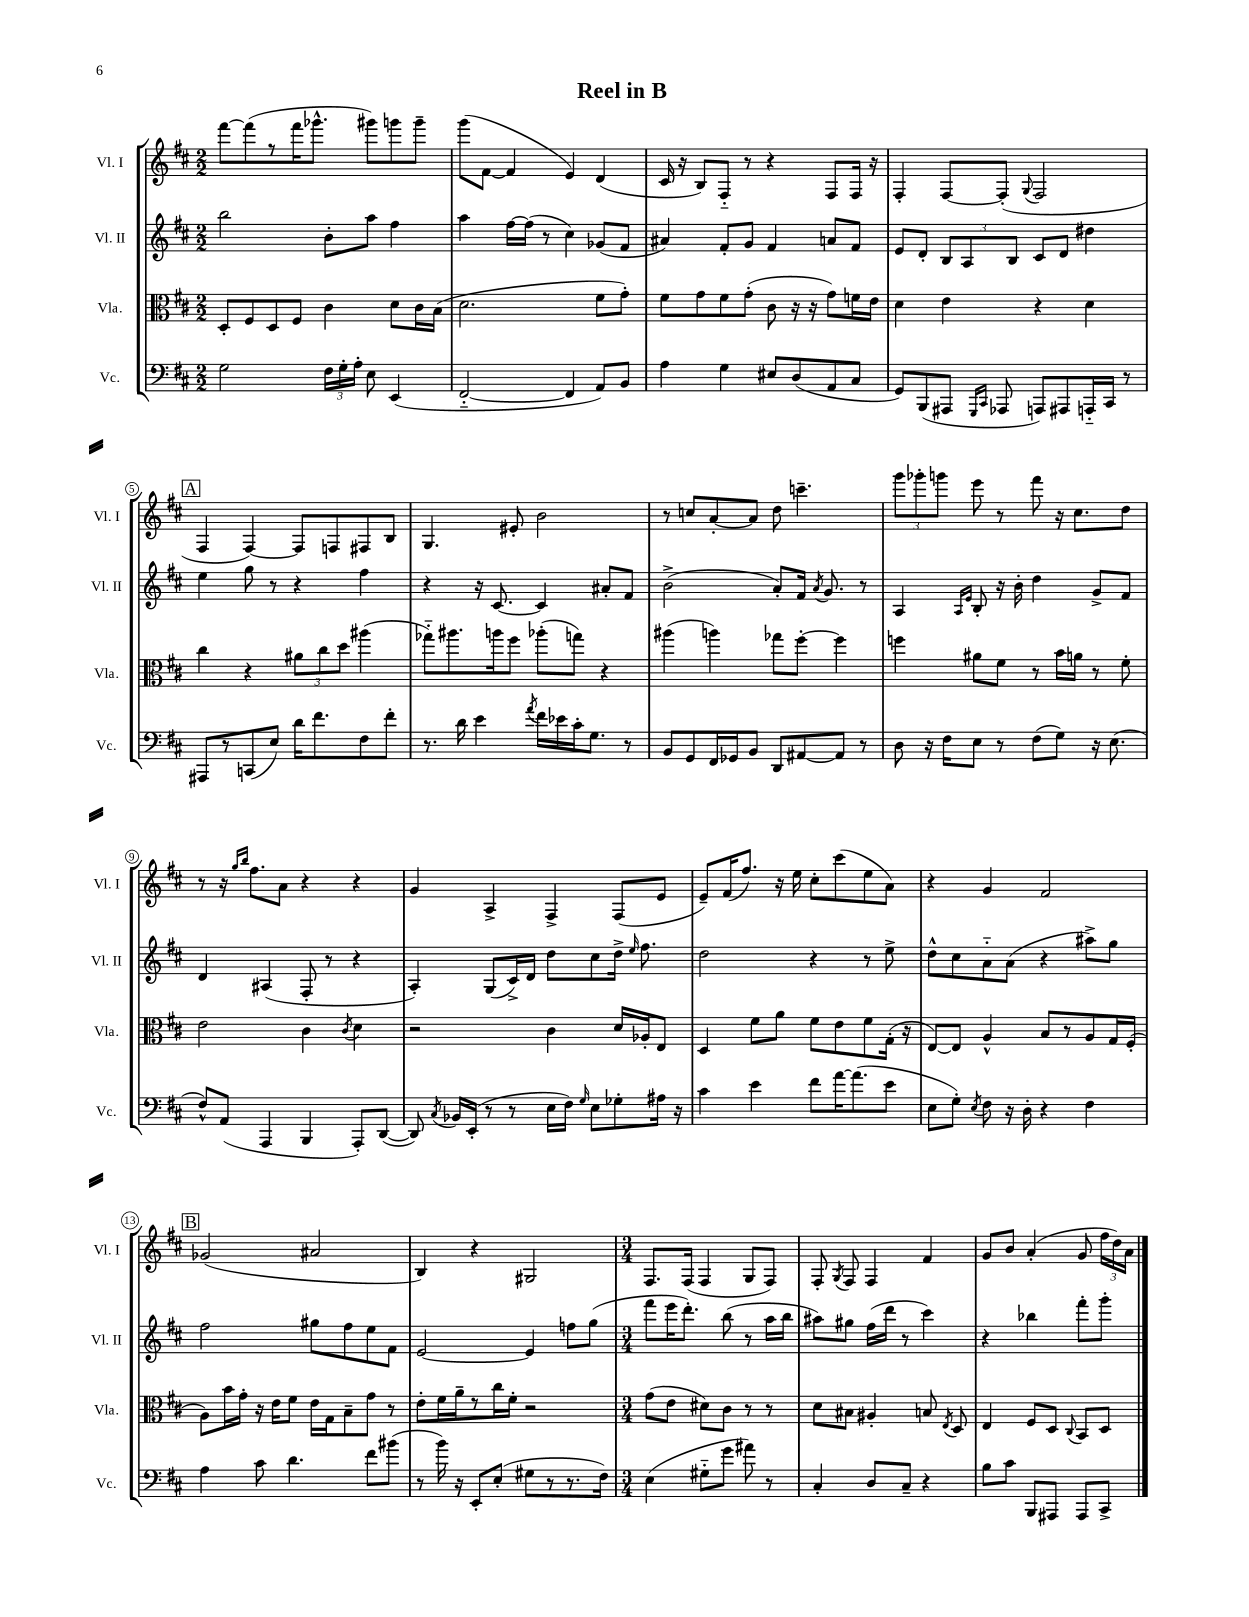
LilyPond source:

\header { title = "Reel in B" }
<<
\new StaffGroup <<
\new Staff = "s0" \with { instrumentName = "Vl. I" shortInstrumentName = "Vl. I" } {
    \clef treble \key d \major \numericTimeSignature \time 2/2
    \autoBeamOff fis'''8[~ fis'''8( r8 fis'''16 ges'''8.]-^ gis'''8[) g'''8 g'''8]-- |
    g'''8[( fis'8]~ fis'4 e'4) d'4( |
    cis'16 r16 b8[) fis8]-_ r8 r4 fis8[ fis16] r16 |
    fis4-. fis8[~ fis8]-.( \appoggiatura { g8 } fis2 |
    \mark \markup { \box "A" } fis4 fis4~) fis8[ f8 fis8 b8] |
    g4. eis'8-. b'2 |
    r8 c''8[ a'8~-. a'8] d''8 c'''4.-- |
    \tuplet 3/2 { g'''8[ ges'''8-. g'''8] } e'''8 r8 fis'''8 r16 cis''8.[ d''8] |
    r8 r16 \grace { g''16[ b''16] } fis''8.[ a'8] r4 r4 |
    g'4 a4-> fis4-> fis8[( e'8] |
    e'8[--) fis'16( fis''8.]) r16 e''16 cis''8[-. cis'''8( e''8 a'8]) |
    r4 g'4 fis'2 |
    \mark \markup { \box "B" } ges'2( ais'2 |
    b4) r4 gis2 |
    \numericTimeSignature \time 3/4 fis8.[ fis16]( fis4 g8[ fis8]) |
    fis8-. \acciaccatura { g8 } fis8 fis4 fis'4 |
    g'8[ b'8] a'4-.( g'8 \tuplet 3/2 { fis''16[ d''16) a'16] } \bar "|." |
}
\new Staff = "s1" \with { instrumentName = "Vl. II" shortInstrumentName = "Vl. II" } {
    \clef treble \key d \major \numericTimeSignature \time 2/2
    \autoBeamOff b''2 b'8[-. a''8] fis''4 |
    a''4 fis''16[~ fis''16]( r8 cis''4) ges'8[( fis'8] |
    ais'4) fis'8[-. g'8] fis'4 a'8[ fis'8] |
    e'8[ d'8]-. \tuplet 3/2 { b8[ a8 b8] } cis'8[ d'8] dis''4 |
    \mark \markup { \box "A" } e''4 g''8 r8 r4 fis''4 |
    r4 r16 cis'8.~ cis'4 ais'8[-. fis'8] |
    b'2->( a'8[-.) fis'16] \acciaccatura { a'8 } g'8. r8 |
    a4 \grace { a16[ e'16] } b8-. r16 b'16-. d''4 g'8[-> fis'8] |
    d'4 ais4( fis8-. r8 r4 |
    a4-.) g8[( cis'16->) d'16] d''8[ cis''8 d''16]-> \grace { e''16 } fis''8. |
    d''2 r4 r8 e''8-> |
    d''8[-^ cis''8 a'8-_ a'8]( r4 ais''8[->) g''8] |
    \mark \markup { \box "B" } fis''2 gis''8[ fis''8 e''8 fis'8] |
    e'2~ e'4 f''8[ g''8]( |
    \numericTimeSignature \time 3/4 fis'''8[ e'''16 d'''8.]-.) b''8( r8 a''16[ b''16] |
    ais''8[) gis''8] fis''16[( d'''16] r8 cis'''4) |
    r4 bes''4 fis'''8[-. g'''8]-. \bar "|." |
}
\new Staff = "s2" \with { instrumentName = "Vla." shortInstrumentName = "Vla." } {
    \clef alto \key d \major \numericTimeSignature \time 2/2
    \autoBeamOff d8[-. fis8 d8 fis8] cis'4 d'8[ cis'16 b16]( |
    d'2. fis'8[ g'8]-.) |
    fis'8[ g'8 fis'8 g'8]-.( cis'8 r16 r16 g'8[) f'16 e'16] |
    d'4 e'4 r4 d'4 |
    \mark \markup { \box "A" } cis''4 r4 \tuplet 3/2 { ais'8[ cis''8 d''8] } ais''4( |
    ges''8[-_) ais''8. a''16 fis''8] aes''8[-.( g''8]) r4 |
    ais''4( a''4) ges''8[ fis''8]~-. fis''4 |
    f''4 ais'8[ fis'8] r8 b'16[ a'16] r8 fis'8-. |
    e'2 cis'4 \acciaccatura { cis'8 } d'4 |
    r2 cis'4 d'16[ aes16-. e8] |
    d4 fis'8[ a'8] fis'8[ e'8 fis'8 g16]-.( r16 |
    e8[~) e8] a4-^ b8[ r8 a8 g16 fis16]-.( |
    \mark \markup { \box "B" } a8[) b'16 g'16]-. r16 e'16[ fis'8] e'16[ g16 b8-- g'8] r8 |
    e'8[-. fis'16 a'16-- r8 cis''16 fis'16]-. r2 |
    \numericTimeSignature \time 3/4 g'8[( e'8] dis'8[) cis'8] r8 r8 |
    d'8[ bis8] ais4-. b8 \acciaccatura { e8 } d8 |
    e4 fis8[ d8] \appoggiatura { cis8 } b,8[ d8] \bar "|." |
}
\new Staff = "s3" \with { instrumentName = "Vc." shortInstrumentName = "Vc." } {
    \clef bass \key d \major \numericTimeSignature \time 2/2
    \autoBeamOff g2 \tuplet 3/2 { fis16[ g16-. a16]-. } e8 e,4( |
    fis,2~-_ fis,4 a,8[) b,8] |
    a4 g4 eis8[ d8( a,8 cis8] |
    g,8[) b,,8( ais,,8] \grace { g,,16[ cis,16] } aes,,8 a,,8[) ais,,8 a,,16-_ cis,16] r8 |
    \mark \markup { \box "A" } ais,,8[ r8 c,8( e8]) d'16[ fis'8. fis8 fis'8]-. |
    r8. d'16 e'4 \acciaccatura { a'8 } fis'16[ ees'16 cis'16-. g8.] r8 |
    b,8[ g,8 fis,16 ges,16 b,8] d,8[ ais,8~ ais,8] r8 |
    d8 r16 fis16[ e8] r8 fis8[( g8]) r16 e8.( |
    fis8[-^) a,8]( a,,4 b,,4 a,,8[-.) d,8]~( |
    d,8) \acciaccatura { cis8 } bes,16[ e,16]-.( r8 r8 e16[ fis16]) \grace { g16 } e8[ ges8-. ais16] r16 |
    cis'4 e'4 fis'8[ a'16~ a'8.( e'8] |
    e8[ g8]-.) \acciaccatura { e8 } fis8 r16 d16-. r4 fis4 |
    \mark \markup { \box "B" } a4 cis'8 d'4. fis'8[ bis'8]( |
    r8 b'16) r16 e,8[-. e8]-.( gis8[ r8 r8. fis16]) |
    \numericTimeSignature \time 3/4 e4( gis8[-_ g'8] ais'8) r8 |
    cis4-. d8[ cis8]-- r4 |
    b8[ cis'8] b,,8[ ais,,8] ais,,8[ cis,8]-> \bar "|." |
}
>>
>>
\layout { \context { \Score \override BarNumber.stencil = #(make-stencil-circler 0.1 0.3 ly:text-interface::print) } }
